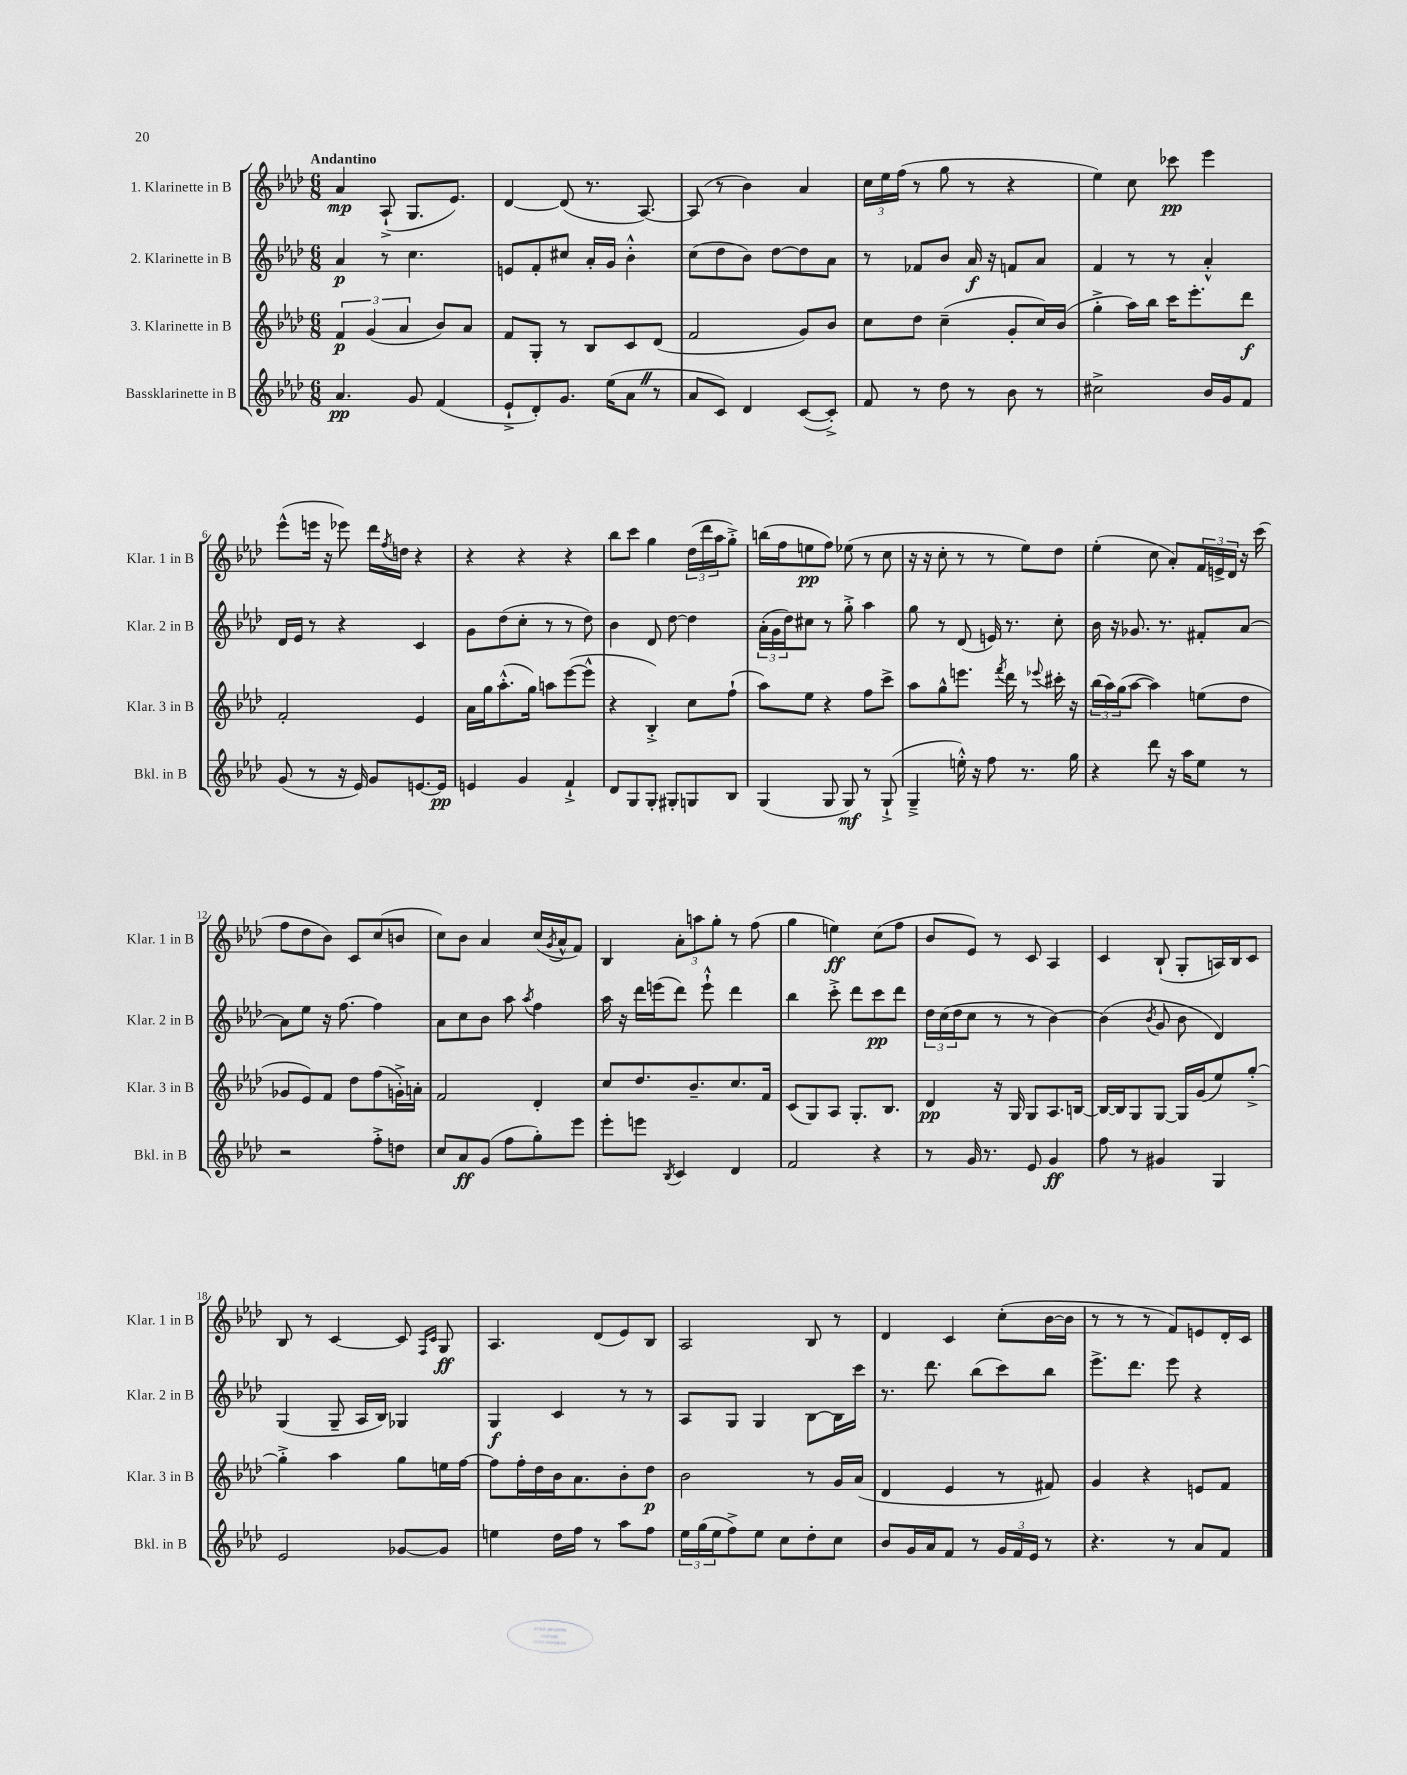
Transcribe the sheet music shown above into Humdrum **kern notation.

**kern	**kern	**kern	**kern
*staff4	*staff3	*staff2	*staff1
*clefG2	*clefG2	*clefG2	*clefG2
*k[b-e-a-d-]	*k[b-e-a-d-]	*k[b-e-a-d-]	*k[b-e-a-d-]
*M6/8	*M6/8	*M6/8	*M6/8
4.a-	6f	4a-	4a-
.	(6g	.	.
.	.	8r	(8A-`^
.	6a-	.	.
8g	.	4.cc	8.G
(4f	8b-)	.	.
.	.	.	8.e-)
.	8a-	.	.
=	=	=	=
8e-`^	8f	8e	[4d-
8d-')	8G'	8f'	.
8.g	8r	8cc#	(8d-]
.	8B-	16a-'	8.r
(16ee-	.	16g	.
8a-	8c	4b-'^^	.
.	.	.	[8.A-)
8r	(8d-	.	.
=	=	=	=
8a-	2f	(8cc	(8A-]
8c)	.	8dd-	8r
4d-	.	8b-)	4b-)
.	.	[8dd-	.
([8c	8g)	8dd-]	4a-
8c'^])	8b-	8a-	.
=	=	=	=
8f	8cc	8r	24cc
.	.	.	24ee-
.	.	.	(24ff
8r	8dd-	8f-	8r
8dd-	(4cc~	8b-	8gg
8r	.	16a-	8r
.	.	16r	.
8b-	8g'	8f	4r
8r	16cc)	8a-	.
.	(16b-	.	.
=	=	=	=
2cc#^	4gg'^	4f	4ee-)
.	16aa-)	8r	8cc
.	16bb-	.	.
.	16ccc	8r	8ccc-
.	8.eee-'	.	.
16b-	.	4a-'^^	4eee-
16g	.	.	.
8f	8ddd-	.	.
=	=	=	=
(8g	2f'	16d-	(8eee-^^
.	.	16e-	.
8r	.	8r	16eee
.	.	.	16r
16r	.	4r	8eee-)
16e-)	.	.	.
8g	.	.	16ddd-
.	.	.	8qff
.	.	.	16dd
[8.e	4e-	4c	4r
16e]	.	.	.
=	=	=	=
4e	16a-	8g	4r
.	16gg	.	.
.	(8.aa-'^^	(8dd-	.
4g	.	8cc'	4r
.	16gg)	.	.
.	8aa	8r	.
4f`^	([8eee-	8r	4r
.	8eee-^^]	8dd-)	.
=	=	=	=
8d-	4r	4b-	8bb-
8G	.	.	8ccc
8G'	4B-'^)	8d-	4gg
8G#'	.	[8dd-	.
8G	8cc	4dd-]	(24dd-
.	.	.	24ddd-
.	.	.	24aa-
8B-	(8ff`	.	8gg'^)
=	=	=	=
(4G	8aa-)	(24a-'	(16bb
.	.	24g	.
.	.	.	16ff
.	.	24dd-)	.
.	8ee-	8cc#	8ee
8G	4r	8r	8ff)
8G)	.	8gg'^	(8ee-
8r	8ff	4aa-	8r
(8G`^	8ccc^	.	8cc
=	=	=	=
4G~^	8aa-	8gg	16r
.	.	.	16r
.	8gg^^	8r	8cc'
16ee'^^)	8.eee	(8d-	8r
16r	.	.	.
8ff	.	16e)	8r
.	8qfff	.	.
.	16ddd-	8.r	.
8.r	8r	.	8ee-)
.	8qqeee-	.	.
.	16ccc#'	8cc'	8dd-
16gg	16r	.	.
=	=	=	=
4r	(24bb-	16b-	(4ee-'
.	24aa-)	.	.
.	.	16r	.
.	(24gg	.	.
.	[8aa-	8.g-	.
8ddd-	4aa-])	.	8cc
.	.	8.r	.
16r	.	.	8a-')
16aa-	.	.	.
8ee-	(8ee	8f#'	24f
.	.	.	24e^
.	.	.	24d-
8r	8dd-	[8a-	16r
.	.	.	(16ccc
=	=	=	=
2r	8g-	8a-]	8ff
.	8e-)	8ee-	8dd-
.	8f	16r	8b-)
.	.	[8.ff	.
.	8dd-	.	8c
8ff'^	(8ff	4ff]	(8cc
8dd	16g'^)	.	8b
.	16a'	.	.
=	=	=	=
8cc	2f	8a-	8cc)
8a-	.	8cc	8b-
(8g	.	8b-	4a-
8ff	.	8aa-	.
.	.	8qaa-	.
8gg')	4d-'	4ff	(16cc
.	.	.	8qg
.	.	.	16a-^^
8eee-	.	.	8f)
=	=	=	=
8eee-'	8cc	16aa-	4B-
.	.	16r	.
8eee	8.dd-	16ddd-	.
.	.	(16eee	.
8qB-	.	.	.
4c	.	8ddd-)	12a-'
.	8.b-~	.	.
.	.	.	12aa
.	.	8eee`^^	.
.	.	.	12gg'
4d-	8.cc	4ddd-	8r
.	.	.	(8ff
.	16f	.	.
=	=	=	=
2f	(8c	4bb-	4gg
.	8G)	.	.
.	8A-	8ccc'^	4ee)
.	8.G'	8ddd-	.
4r	.	8ccc	(8cc
.	8.B-	.	.
.	.	8ddd-	8ff
=	=	=	=
8r	4d-	24dd-	8b-
.	.	(24cc	.
.	.	24dd-	.
16g	.	8cc	8e-)
8.r	.	.	.
.	16r	8r	8r
.	16G	.	.
8e-	8G	8r	8c
4g	8.A-	[4b-)	4A-
.	[16B	.	.
=	=	=	=
8ff	16B_	(4b-]	4c
.	16B]	.	.
8r	8G	.	.
.	.	8qb-	.
4g#	[8G	8g	(8B-`
.	16G]	8b-	8G'
.	(16g	.	.
4G	8ee-)	4d-)	16A)
.	.	.	16B-
.	[8gg'^	.	8c
=	=	=	=
2e-	4gg'^]	(4G	8B-
.	.	.	8r
.	4aa-	8G~	[4c
.	.	16A-	.
.	.	16B-)	.
[8g-	8gg	4G-	8c]
.	.	.	16qqF
.	.	.	16qqc
8g-]	16ee	.	8G
.	[16ff	.	.
=	=	=	=
4ee	8ff]	4G	4.A-
.	16ff'	.	.
.	16dd-	.	.
16dd-	16b-	4c	.
16ff	8.a-	.	.
8r	.	.	(8d-
8aa-	8b-'	8r	8e-)
8ff	8dd-	8r	8B-
=	=	=	=
24ee-	2b-	8A-	2A-
(24gg	.	.	.
24ee-	.	.	.
8ff^)	.	8G	.
8ee-	.	4G	.
8cc	.	.	.
8dd-'	8r	[8B-	8B-
8cc	16g	16B-]	8r
.	(16a-	16ccc	.
=	=	=	=
8b-	4d-	8.r	4d-
16g	.	.	.
16a-	.	8.ddd-	.
8f	4e-	.	4c
8r	.	(8bb-	.
24g	8r	8ccc)	(8cc'
24f	.	.	.
24e-	.	.	.
8r	8f#)	8bb-	[16b-
.	.	.	16b-]
=	=	=	=
4.r	4g	8.eee-^	8r
.	.	.	8r
.	.	8.ddd-	.
.	4r	.	8r
8r	.	8eee-	8f)
8a-	8e	4r	8e
8f	8f	.	16d-'
.	.	.	16c
==	==	==	==
*-	*-	*-	*-
